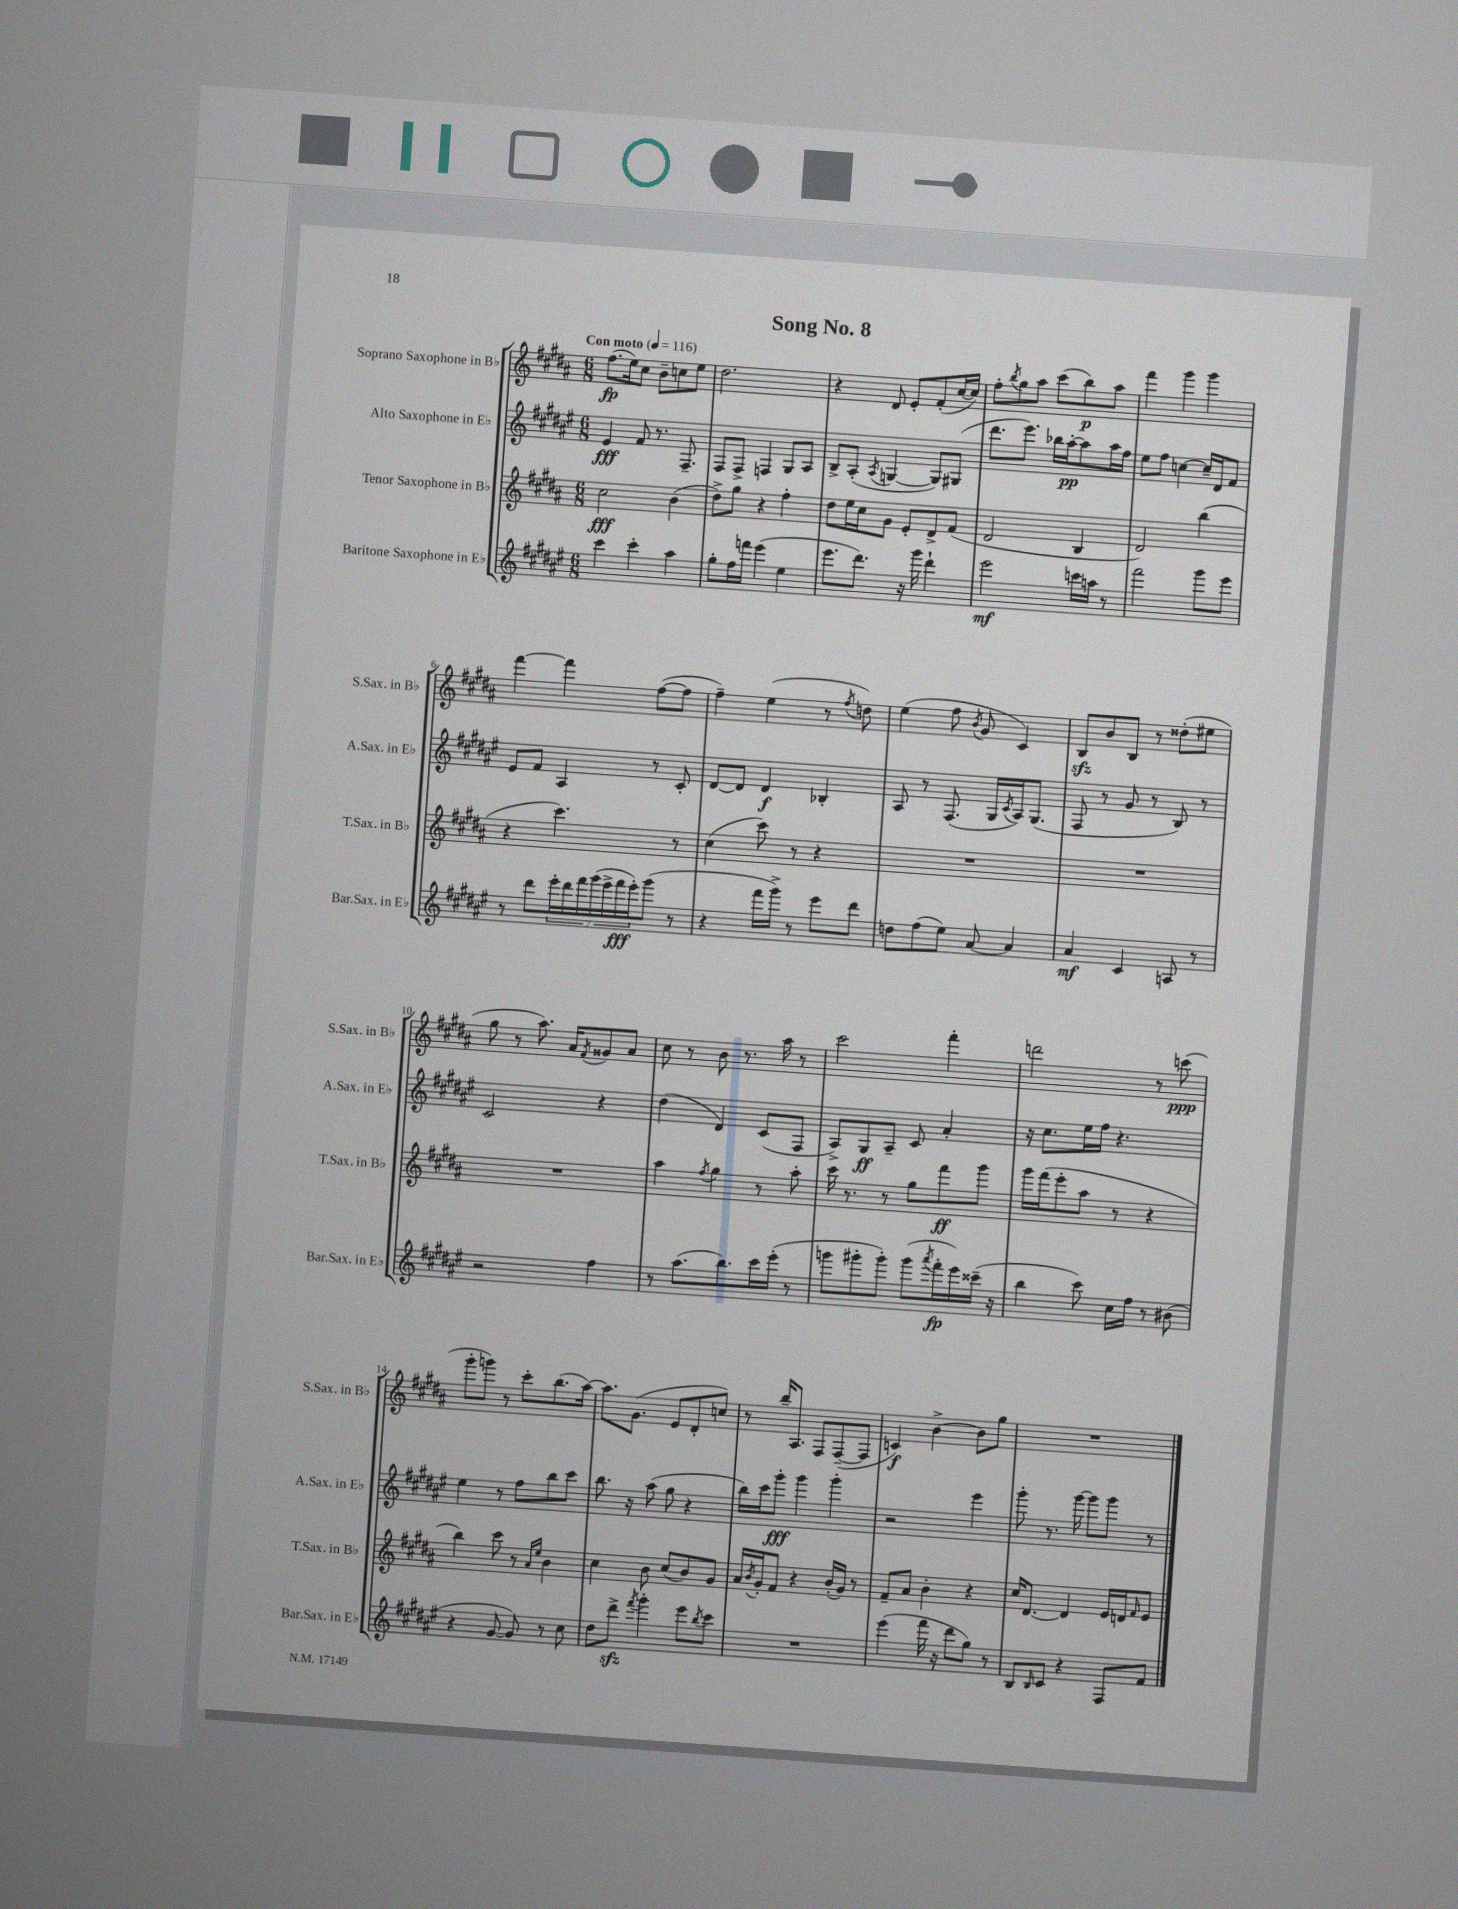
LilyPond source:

\header { title = "Song No. 8" }
<<
\new StaffGroup <<
\new Staff = "s0" \with { instrumentName = "Soprano Saxophone in Bb" shortInstrumentName = "S.Sax. in Bb" } {
    \clef treble \key b \major \numericTimeSignature \time 6/8 \tempo "Con moto" 4 = 116
    fis''8.\fp( e''16) cis''8 b'8-- c''8 e''8 |
    dis''2. |
    r4 dis'8 e'8-. fis'8-.( cis''16~ cis''16) |
    fis''8-. \acciaccatura { b''8 } gis''8 ais''8 cis'''8( b''8\p) ais''8 |
    fis'''4 gis'''4 gis'''4 |
    fis'''4~ fis'''4 fis''8~( fis''8 |
    fis''4--) e''4( r8 \acciaccatura { fis''8 } d''8) |
    e''4( fis''8 \acciaccatura { b'8 } gis'8 cis'4) |
    b8\sfz b'8 b8 r8 disis''8-.( eis''8 |
    gis''8 r8 ais''8.) ais'16 \acciaccatura { fis'8 } gisis'8 ais'8 |
    cis''8 r8 b'8 r8. ais''16 r8 |
    cis'''2 fis'''4-. |
    d'''2 r8 c'''8\ppp( |
    gis'''8-. g'''8) r8 cis'''8-. b''8.( ais''16~) |
    ais''8. gis'8.( e'8 dis'8-. c''8) |
    r8 b''16-- ais8. fis8 fis8~--( fis8 |
    c'4\f) b'4~-> b'8 gis''8 |
    R2. \bar "|." |
}
\new Staff = "s1" \with { instrumentName = "Alto Saxophone in Eb" shortInstrumentName = "A.Sax. in Eb" } {
    \clef treble \key fis \major \numericTimeSignature \time 6/8
    eis'4\fff fis'8 r8. fis8.-- |
    fis8 fis8-> f4 gis8 ais8 |
    b8-> ais8-.( \acciaccatura { ais8 } g4~ g8) gis8( |
    dis'''8. eis'''8.) bes''16 ais''16~-.\pp ais''8 ais''16 fis''16 |
    eis''8 fis''8 c''4~ c''16-- dis'16 fis'8 |
    eis'8 fis'8 ais4 r8 cis'8-. |
    dis'8~ dis'8 dis'4\f bes4-. |
    ais8 r8 fis8.( gis16 \acciaccatura { cis'8 } ais16) gis8.( |
    fis8 r8 gis'8 r8 b8) r8 |
    cis'2 r4 |
    dis''4( dis'4) cis'8( fis8 |
    ais8->) gis8\ff ais8-- cis'8 ais'4-. |
    r16 cis''8. eis''16 fis''16 r4. |
    eis''4 r8 fis''8 b''8 cis'''8 |
    b''8. r16 ais''8( gis''8 r4 |
    b''16) cis'''16 gis'''8-.\fff gis'''4 gis'''4-. |
    r2 eis'''4 |
    gis'''8-. r8. gis'''16~ gis'''8 gis'''8 r8 \bar "|." |
}
\new Staff = "s2" \with { instrumentName = "Tenor Saxophone in Bb" shortInstrumentName = "T.Sax. in Bb" } {
    \clef treble \key b \major \numericTimeSignature \time 6/8
    cis''2\fff b'4( |
    dis''8->) gis''8 r4 fis''4-. |
    dis''8 e''16 cis''16 gis'8 e'8-. dis'8-> fis'8( |
    dis'2 b4 |
    dis'2) b''4( |
    r4 cis'''4.) r8 |
    cis''4( cis'''8) r8 r4 |
    R2. |
    R2. |
    R2. |
    ais''4 \acciaccatura { fis''8 } gis''4 r8 ais''8-. |
    cis'''16 r8. r8 gis''8 fis'''8\ff gis'''8 |
    gis'''16 fis'''16( e'''8-. ais''8 r8 r4 |
    b''4) cis'''8 r8 \grace { ais'16 e''16 } b'4 |
    cis''4 b'8 cis''8( b'8) gis'8 |
    ais'16 \acciaccatura { b'8 } gis'16-. fis'8 r4 b'16-.( gis'16) r8 |
    fis'8-- ais'8 b'4-. r4 |
    cis''16 dis'8.~ dis'4 e'16 d'16 \grace { fis'16 } e'8 \bar "|." |
}
\new Staff = "s3" \with { instrumentName = "Baritone Saxophone in Eb" shortInstrumentName = "Bar.Sax. in Eb" } {
    \clef treble \key fis \major \numericTimeSignature \time 6/8
    cis'''4 cis'''4-. ais''4 |
    gis''8-. fis''16 f'''16 eis'''4( eis''4 |
    eis'''8. dis'''8.) r16 gis'''16 dis'''4-! |
    eis'''2\mf c'''16 a''16 r8 |
    fis'''2 gis'''8 eis'''8 |
    r8 dis'''8 \tuplet 7/4 { eis'''16-. dis'''16 fis'''16 gis'''16( eis'''16-> fis'''16\fff eis'''16-.) } gis'''8( r8 |
    r4 fis'''16 gis'''16->) r8 eis'''8 dis'''8 |
    d''8 fis''8( eis''8) ais'8~ ais'4 |
    ais'4\mf cis'4 a8 r8 |
    r2 fis''4 |
    r8 ais''8.( b''8.) cis'''16 eis'''16-.( r8 |
    g'''8 gis'''8-. gis'''8-.) gis'''8( \acciaccatura { ais'''8 } fis'''16-.\fp eis'''16) cisis'''16--( r16 |
    b''4 cis'''8) cis''16 fis''16 r8 bis'8( |
    r4 gis'8~ gis'8) r8 cis''8 |
    dis''8 dis'''8->\sfz \acciaccatura { fis'''8 } gis'''4-. eis'''8 \acciaccatura { b''8 } cis'''8 |
    R2. |
    eis'''4( fis'''16 r16 dis'''8 gis''8) r8 |
    b8 \grace { b16 } cis'8 r4 fis8 fis'8 \bar "|." |
}
>>
>>
